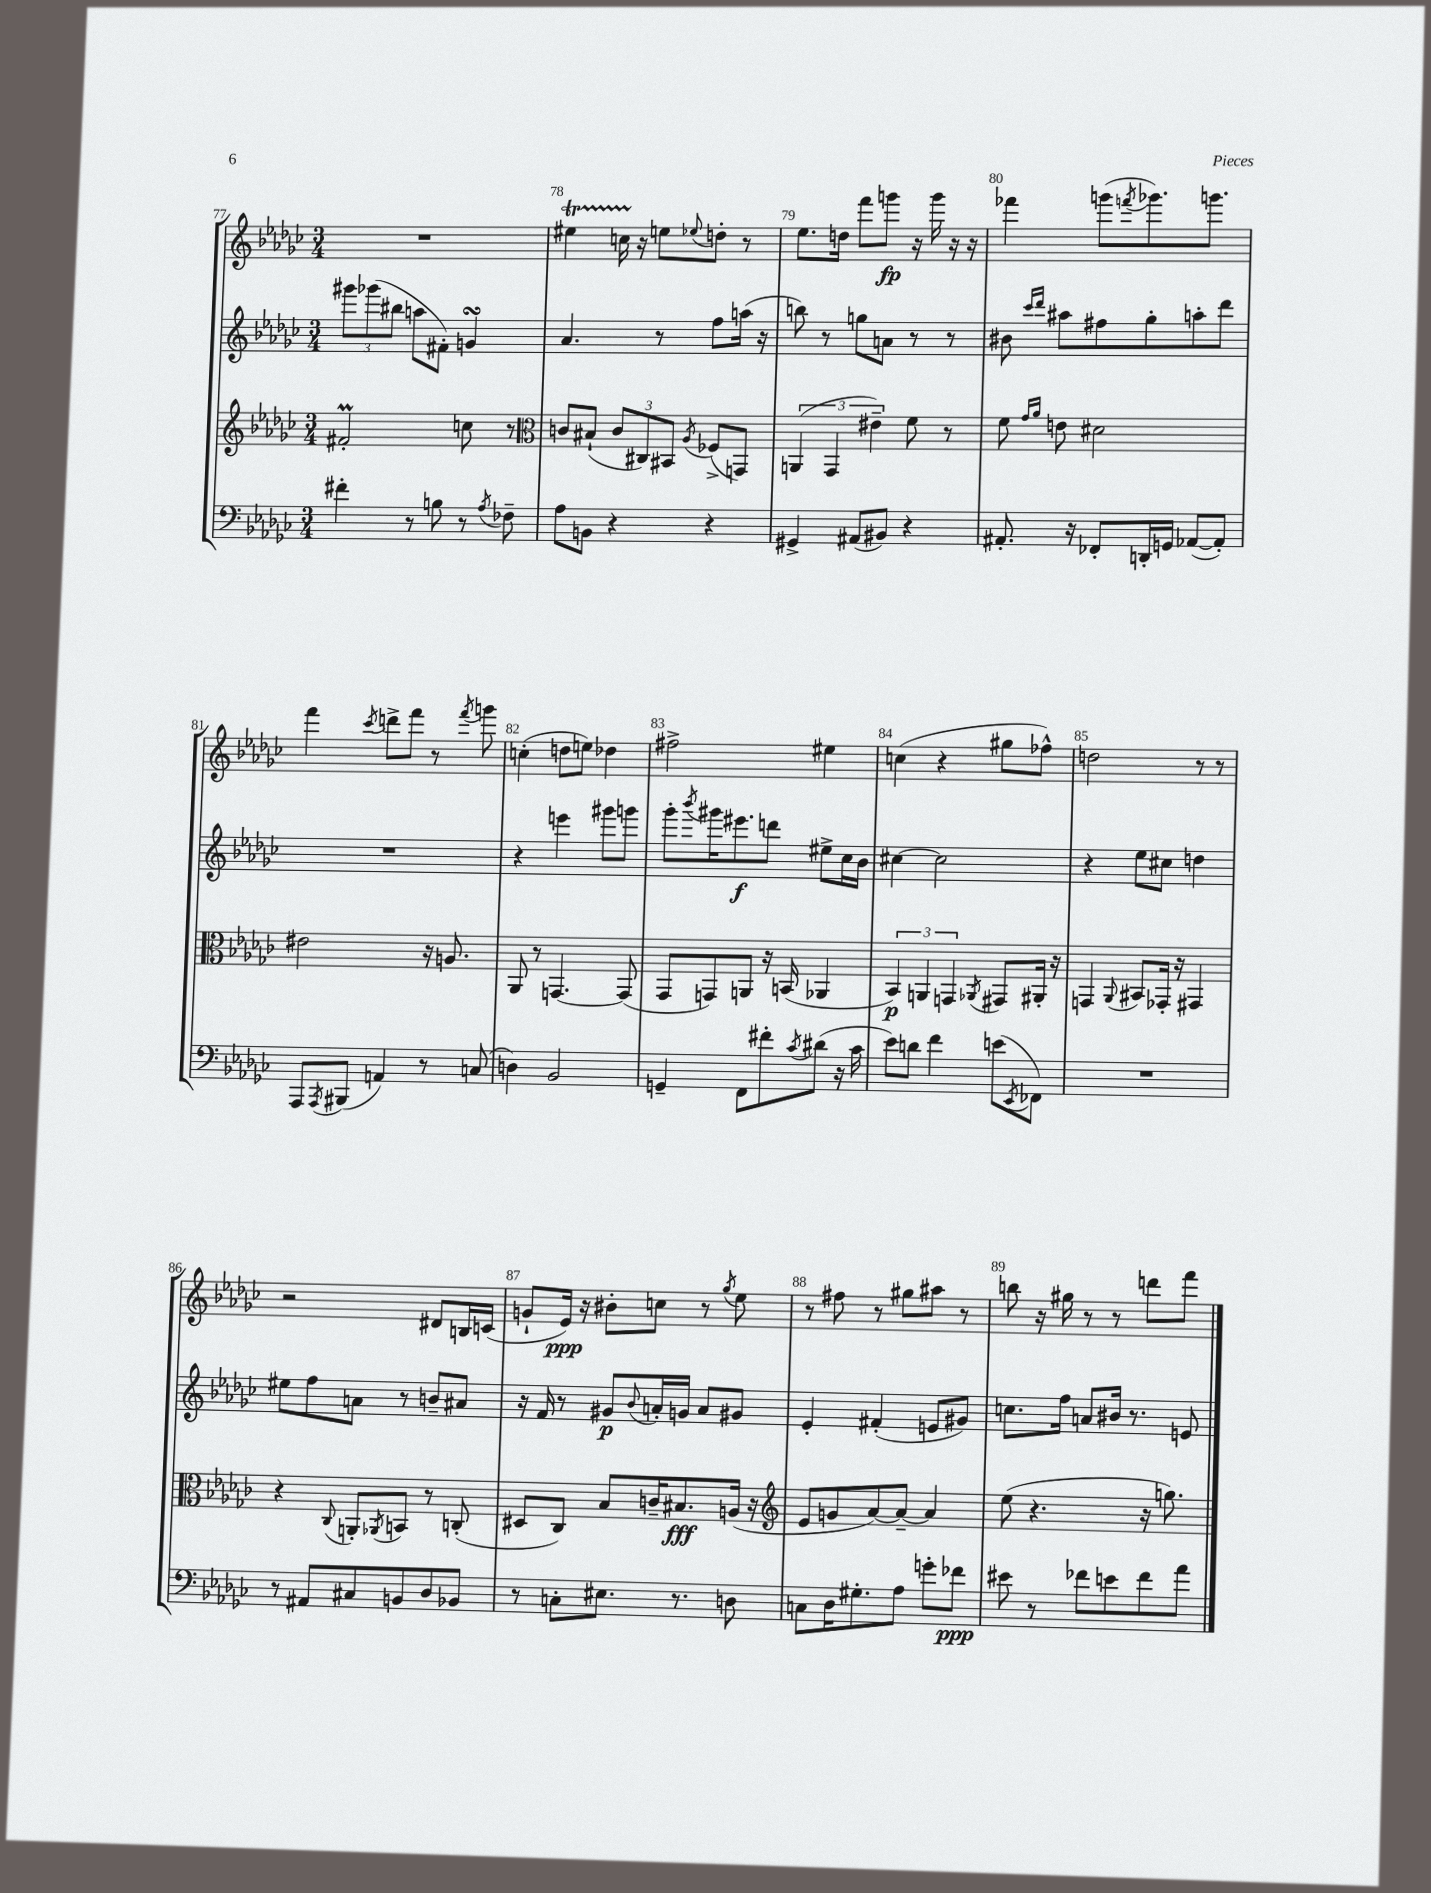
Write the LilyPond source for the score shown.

<<
\new StaffGroup <<
\new Staff = "s0" {
    \clef treble \key ges \major \numericTimeSignature \time 3/4
    R2. |
    eis''4\startTrillSpan c''16 r16\stopTrillSpan e''8 \appoggiatura { ees''8 } d''8-. r8 |
    ees''8. d''16 f'''8 g'''8\fp r16 g'''16 r16 r16 |
    fes'''4 g'''8( \acciaccatura { f'''8 } ges'''8.) g'''8. |
    f'''4 \acciaccatura { ces'''8 } d'''8-> f'''8 r8 \acciaccatura { f'''8 } g'''8 |
    c''4-.( d''8 e''8) des''4 |
    fis''2-> eis''4 |
    c''4( r4 gis''8 fes''8-^) |
    d''2 r8 r8 |
    r2 dis'8 b16 c'16( |
    g'8-! ees'16\ppp) r16 bis'8-. c''8 r8 \acciaccatura { ges''8 } ees''8 |
    r8 fis''8 r8 gis''8 ais''8 r8 |
    b''8 r16 gis''16 r8 r8 d'''8 f'''8 \bar "|." |
}
\new Staff = "s1" {
    \clef treble \key ges \major \numericTimeSignature \time 3/4
    \tuplet 3/2 { gis'''8 ges'''8( bis''8 } a''8 fis'8-.) g'4\turn |
    aes'4. r8 f''8 a''16( r16 |
    b''8) r8 g''8 a'8 r8 r8 |
    bis'8 \grace { ces'''16 des'''16 } ais''8 fis''8 ges''8-. a''8-. des'''8 |
    R2. |
    r4 e'''4 gis'''8 g'''8 |
    ges'''8-. \acciaccatura { bes'''8 } gis'''16 eis'''8.\f d'''8 eis''8-> ces''16 bes'16 |
    cis''4~ cis''2 |
    r4 ees''8 cis''8 d''4 |
    eis''8 f''8 a'8 r8 b'8-- ais'8 |
    r16 f'16 r8 gis'8\p \appoggiatura { bes'8 } a'16-. g'16 a'8 gis'8 |
    ees'4-. fis'4-.( e'8 gis'8) |
    c''8. f''16 a'8 bis'16 r8. e'8 \bar "|." |
}
\new Staff = "s2" {
    \clef treble \key ges \major \numericTimeSignature \time 3/4
    fis'2-.\prall c''8 r8 |
    \clef alto c'8 bis8-!( \tuplet 3/2 { c'8 cis8) bis,8 } \acciaccatura { aes8 } fes8->( g,8) |
    \tuplet 3/2 { a,4( ges,4 eis'4--) } f'8 r8 |
    f'8 \grace { ges'16 aes'16 } e'8 dis'2 |
    eis'2 r16 a8. |
    aes,8 r8 g,4.~ g,8( |
    ges,8 g,8) a,8 r16 b,16( aes,4 |
    \tuplet 3/2 { bes,4\p) a,4 g,4 } \acciaccatura { aes,8 } gis,8 ais,16-. r16 |
    g,4 \appoggiatura { aes,8 } bis,8 ges,16-. r16 gis,4 |
    r4 \appoggiatura { ces8 } a,8-. \acciaccatura { aes,8 } b,8 r8 c8-.( |
    dis8 ces8) bes8 c'16-- bis8.\fff a16( r16 |
    \clef treble ees'8 g'8 aes'8~) aes'8~-- aes'4 |
    ees''8( r4. r16 g''8.) \bar "|." |
}
\new Staff = "s3" {
    \clef bass \key ges \major \numericTimeSignature \time 3/4
    fis'4-. r8 b8 r8 \acciaccatura { aes8 } fes8-- |
    aes8 b,8 r4 r4 |
    gis,4-> ais,8( bis,8) r4 |
    ais,8.-. r16 fes,8-. d,16-. g,16 aes,8~( aes,8-.) |
    aes,,8 \acciaccatura { aes,,8 } bis,,8( a,4) r8 c8( |
    d4) bes,2 |
    g,4-- f,8 fis'8-. \acciaccatura { ces'8 } dis'8( r16 ces'16 |
    ees'8) d'8 f'4 e'8( \acciaccatura { ees,8 } fes,8) |
    R2. |
    r8 ais,8 cis8 b,8 des8 bes,8 |
    r8 c8-. eis8. r8. d8 |
    c8 des16 gis8.-. aes8 g'8-. fes'8\ppp |
    eis'8 r8 fes'8 e'8 fes'8 aes'8 \bar "|." |
}
>>
>>
\layout { \context { \Score currentBarNumber = #77 \override BarNumber.break-visibility = ##(#f #t #t) barNumberVisibility = #all-bar-numbers-visible } }
